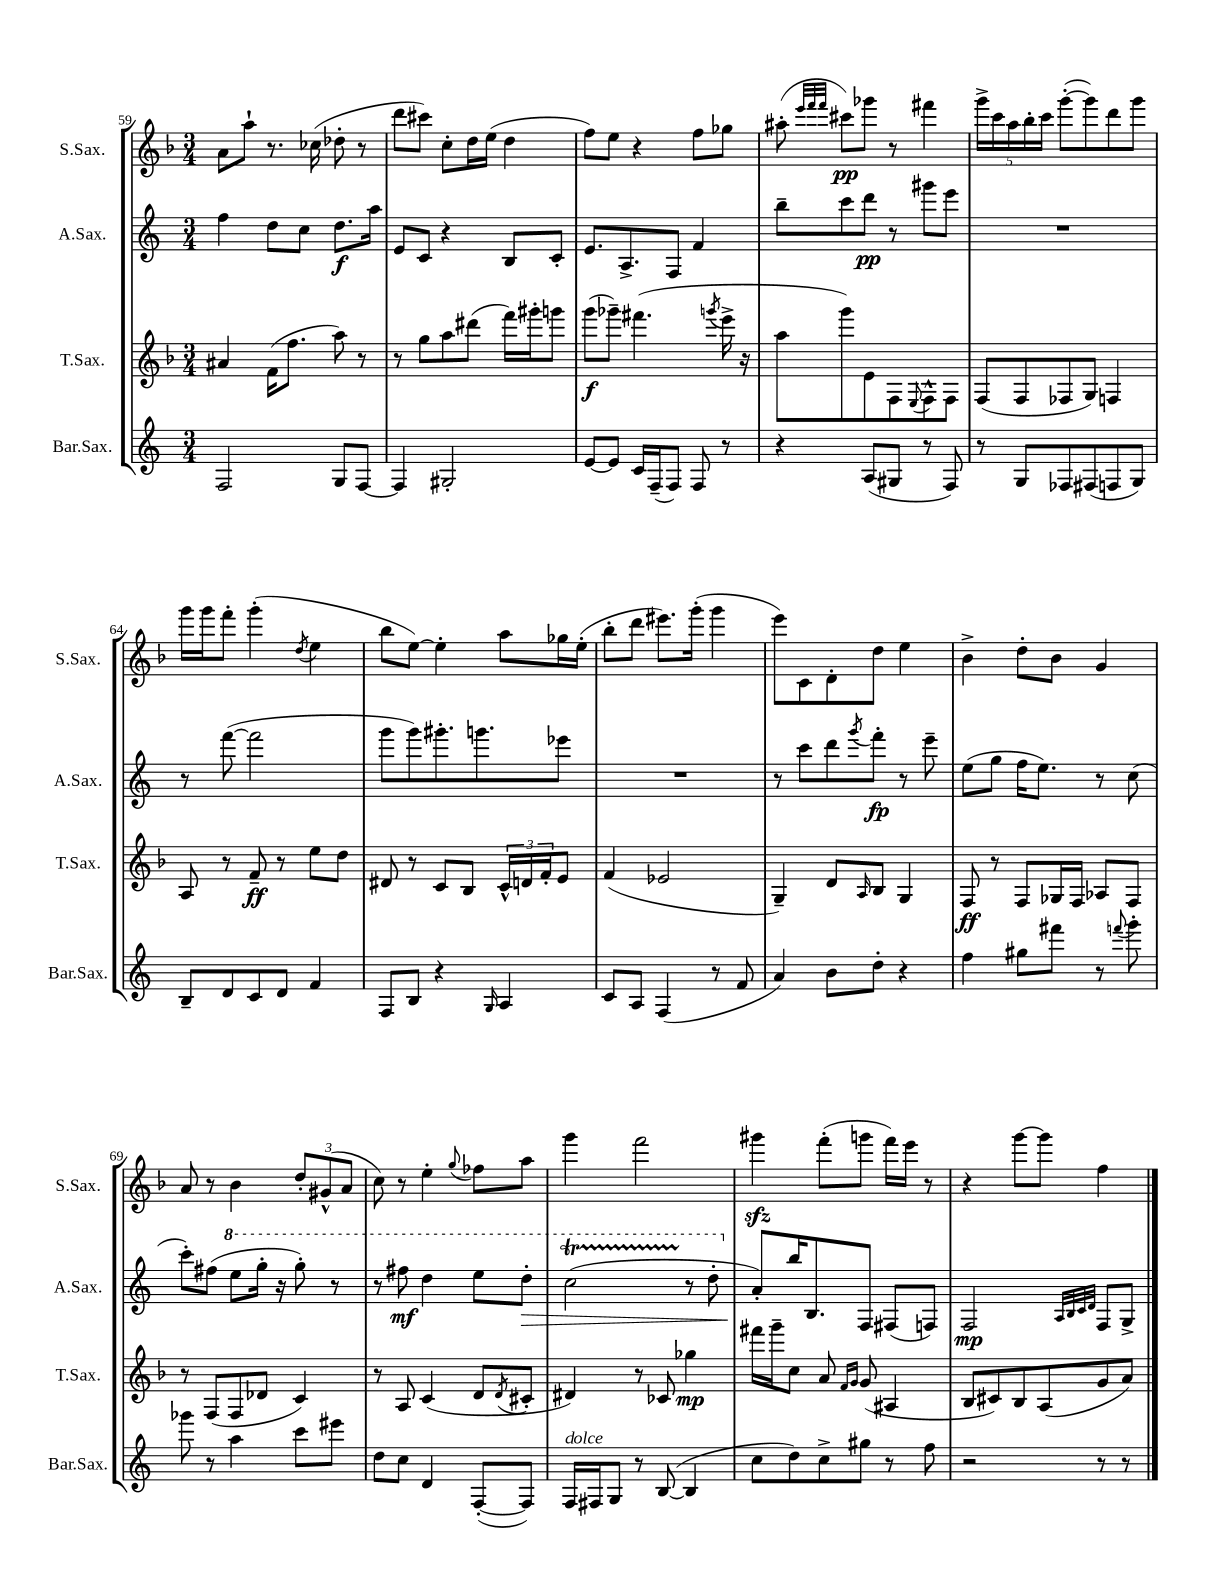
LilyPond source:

<<
\new StaffGroup <<
\new Staff = "s0" \with { instrumentName = "S.Sax." shortInstrumentName = "S.Sax." } {
    \clef treble \key f \major \numericTimeSignature \time 3/4
    a'8 a''8-! r8. ces''16( des''8-. r8 |
    d'''8 cis'''8) c''8-. d''16 e''16( d''4 |
    f''8) e''8 r4 f''8 ges''8 |
    ais''8-.( \grace { e'''32 f'''32 f'''32 } cis'''8\pp) ges'''8 r8 fis'''4 |
    \tuplet 5/4 { g'''16-> c'''16 a''16 bes''16-. c'''16 } g'''8~-.( g'''8) d'''8 g'''8 |
    g'''16 g'''16 f'''8-. g'''4-.( \acciaccatura { d''8 } e''4 |
    bes''8 e''8~) e''4-. a''8 ges''16 e''16-.( |
    bes''8-. d'''8 eis'''8.) g'''16-.( g'''4 |
    e'''8) c'8 d'8-. d''8 e''4 |
    bes'4-> d''8-. bes'8 g'4 |
    a'8 r8 bes'4 \tuplet 3/2 { d''8-. gis'8-^( a'8 } |
    c''8) r8 e''4-. \appoggiatura { g''8 } fes''8 a''8 |
    g'''4 f'''2 |
    gis'''4\sfz f'''8-.( g'''8 f'''16) e'''16 r8 |
    r4 g'''8~ g'''8 f''4 \bar "|." |
}
\new Staff = "s1" \with { instrumentName = "A.Sax." shortInstrumentName = "A.Sax." } {
    \clef treble \key c \major \numericTimeSignature \time 3/4
    f''4 d''8 c''8 d''8.\f a''16 |
    e'8 c'8 r4 b8 c'8-. |
    e'8. a8.-> f8 f'4 |
    b''8-- c'''8 d'''8\pp r8 gis'''8 e'''8 |
    R2. |
    r8 f'''8~( f'''2 |
    g'''8 g'''8) gis'''8.-. g'''8. ees'''8 |
    R2. |
    r8 c'''8 d'''8 \acciaccatura { g'''8 } f'''8-.\fp r8 e'''8-- |
    e''8( g''8 f''16 e''8.) r8 c''8( |
    c'''8-.) fis''8( \ottava #1 e'''8 g'''16-. r16 g'''8-.) r8 |
    r8 fis'''8\mf d'''4 e'''8 d'''8-.\> |
    c'''2\startTrillSpan( r8\stopTrillSpan d'''8-. \ottava #0 |
    a'8-.\!) b''16 b8. f8 fis8( f8) |
    f2\mp \grace { a32 b32 c'32 d'32 } f8 g8-> \bar "|." |
}
\new Staff = "s2" \with { instrumentName = "T.Sax." shortInstrumentName = "T.Sax." } {
    \clef treble \key f \major \numericTimeSignature \time 3/4
    ais'4 f'16( f''8. a''8) r8 |
    r8 g''8 a''8 dis'''8( f'''16) gis'''16-. g'''8 |
    g'''8\f( ges'''8--) fis'''4.( \acciaccatura { g'''8 } e'''16-> r16 |
    a''8 g'''8) e'8 f8 \appoggiatura { e8 } f8-^ f8 |
    f8( f8 fes8 g8) f4 |
    a8 r8 f'8--\ff r8 e''8 d''8 |
    dis'8 r8 c'8 bes8 \tuplet 3/2 { c'16-^ d'16 f'16-. } e'8 |
    f'4( ees'2 |
    g4--) d'8 \grace { a16 } bes8 g4 |
    f8\ff r8 f8 ges16 f16 aes8 f8 |
    r8 f8( f8 des'8 c'4) |
    r8 a8 c'4( d'8 \acciaccatura { d'8 } cis'8-. |
    dis'4) r8 ces'8 ges''4\mp |
    fis'''16 g'''16-- c''8 a'8 \grace { f'16 g'16 } g'8( ais4 |
    bes8 cis'8) bes8 a8( g'8 a'8) \bar "|." |
}
\new Staff = "s3" \with { instrumentName = "Bar.Sax." shortInstrumentName = "Bar.Sax." } {
    \clef treble \key c \major \numericTimeSignature \time 3/4
    f2 g8 f8~ |
    f4 gis2-. |
    e'8~ e'8 c'16 f16--( f8) f8 r8 |
    r4 a8( gis8 r8 f8) |
    r8 g8 fes8 fis8( f8 g8) |
    b8-- d'8 c'8 d'8 f'4 |
    f8 b8 r4 \grace { g16 } a4 |
    c'8 a8 f4( r8 f'8 |
    a'4) b'8 d''8-. r4 |
    f''4 gis''8 fis'''8 r8 \appoggiatura { f'''8 } g'''8-. |
    ges'''8 r8 a''4 c'''8 eis'''8 |
    d''8 c''8 d'4 f8~-.( f8) |
    f16^\markup { \italic "dolce" } fis16 g8 r8 b8~( b4 |
    c''8 d''8) c''8-> gis''8 r8 f''8 |
    r2 r8 r8 \bar "|." |
}
>>
>>
\layout { \context { \Score currentBarNumber = #59 } }
